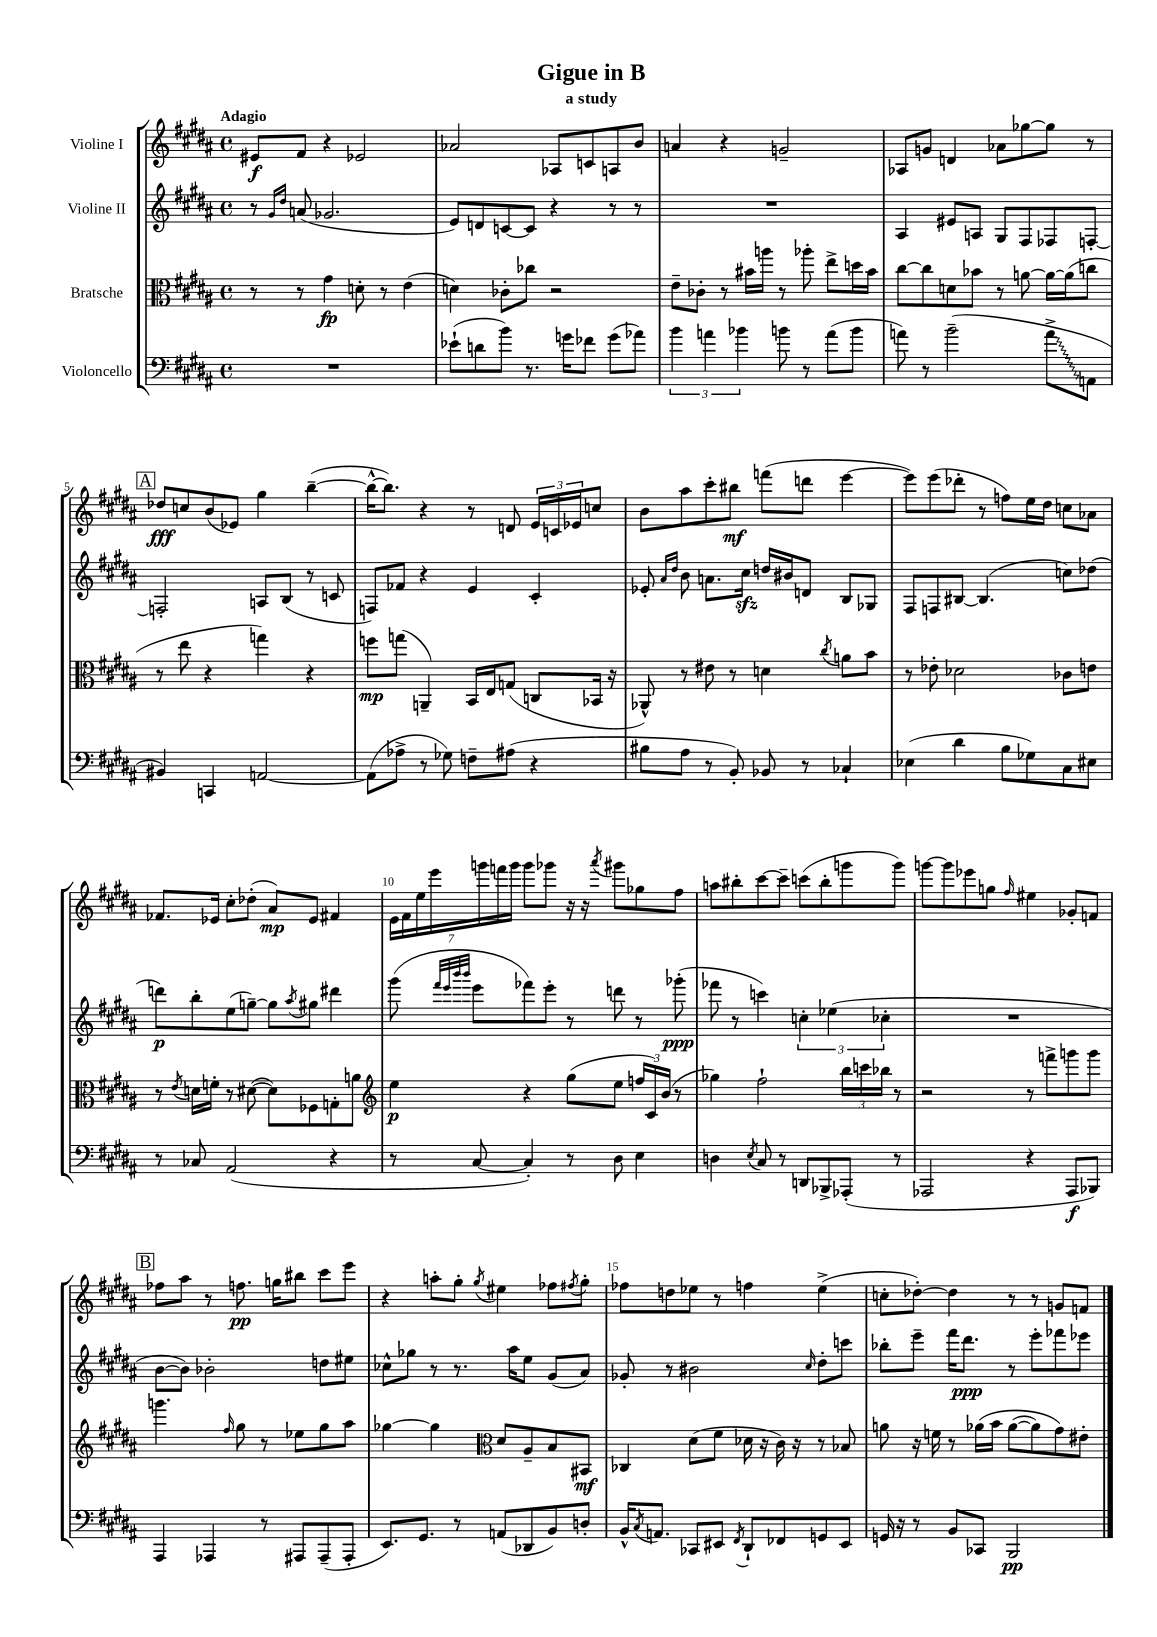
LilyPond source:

\header { title = "Gigue in B" subtitle = "a study" }
<<
\new StaffGroup <<
\new Staff = "s0" \with { instrumentName = "Violine I" } {
    \clef treble \key b \major \defaultTimeSignature \time 4/4 \tempo "Adagio"
    eis'8\f fis'8 r4 ees'2 |
    aes'2 aes8 c'8 a8 b'8 |
    a'4 r4 g'2-- |
    aes8 g'8 d'4 aes'8 ges''8~ ges''8 r8 |
    \mark \markup { \box "A" } des''8\fff c''8 b'8( ees'8) gis''4 b''4~--( |
    b''16~-^ b''8.) r4 r8 d'8 \tuplet 3/2 { e'16 c'16 ees'16 } c''8 |
    b'8 ais''8 cis'''8-. bis''8\mf f'''8( d'''8 e'''4~ |
    e'''8) e'''8( des'''8-. r8 f''8) e''16 dis''16 c''8 aes'8 |
    fes'8. ees'16 cis''8-. des''8-.( ais'8\mp) ees'8 fis'4 |
    \tuplet 7/4 { e'16 fis'16 e''16 e'''16 g'''16 f'''16 g'''16 } g'''8 ges'''8 r16 r16 \acciaccatura { ais'''8 } gis'''8 ges''8 fis''8 |
    a''8 bis''8-. cis'''8~ cis'''8-- c'''8( bis''8-. g'''8 g'''8) |
    g'''8~ g'''8 ees'''8 g''8 \grace { fis''16 } eis''4 ges'8-. f'8 |
    \mark \markup { \box "B" } fes''8 ais''8 r8 f''8.\pp g''16 bis''8 cis'''8 e'''8 |
    r4 a''8-. gis''8-. \acciaccatura { gis''8 } eis''4 fes''8 \acciaccatura { fis''8 } gis''8-. |
    fes''8 d''8 ees''8 r8 f''4 ees''4->( |
    c''8-. des''8~-.) des''4 r8 r8 g'8 f'8 \bar "|." |
}
\new Staff = "s1" \with { instrumentName = "Violine II" } {
    \clef treble \key b \major \defaultTimeSignature \time 4/4
    r8 \grace { gis'16 dis''16 } a'8( ges'2. |
    e'8) d'8 c'8~ c'8 r4 r8 r8 |
    R1 |
    ais4 eis'8 a8 gis8 fis8 fes8 f8~-. |
    \mark \markup { \box "A" } f2-. a8 b8( r8 c'8 |
    f8) fes'8 r4 e'4 cis'4-. |
    ees'8-. \grace { ais'16 dis''16 } b'8 a'8. cis''16\sfz d''16 bis'16 d'8 b8 ges8 |
    fis8 f8 bis8~ bis4.( c''8) des''8( |
    d'''8\p) b''8-. e''8( g''8~--) g''8 \acciaccatura { ais''8 } gis''8 dis'''4 |
    gis'''8( \grace { fis'''32 e'''32 b'''32 b'''32 } e'''8 fes'''8) e'''8-. r8 d'''8 r8 ges'''8-.\ppp( |
    fes'''8 r8 c'''4) \tuplet 3/2 { c''4-. ees''4( ces''4-. } |
    R1 |
    \mark \markup { \box "B" } b'8~ b'8) bes'2-. d''8 eis''8 |
    ces''8-^ ges''8 r8 r8. ais''16 e''8 gis'8( ais'8) |
    ges'8-. r8 bis'2 \grace { cis''16 } dis''8-. c'''8 |
    bes''8-. e'''8-- fis'''16 dis'''8.\ppp r8 e'''8-. fes'''8 ees'''8 \bar "|." |
}
\new Staff = "s2" \with { instrumentName = "Bratsche" } {
    \clef alto \key b \major \defaultTimeSignature \time 4/4
    r8 r8 gis'4\fp d'8-. r8 e'4( |
    d'4) ces'8-. ces''8 r2 |
    e'8-- ces'8-. r8 bis'16 a''16 r8 aes''8-. e''8-> d''16 bis'16 |
    cis''8~ cis''8 d'8 bes'8 r8 a'8~ a'16~ a'16( c''8 |
    \mark \markup { \box "A" } r8 e''8 r4 g''4) r4 |
    f''8\mp g''8( a,4--) b,16 e16 g8( c8 bes,16 r16 |
    aes,8-^) r8 eis'8 r8 d'4 \acciaccatura { cis''8 } a'8 b'8 |
    r8 ees'8-. des'2 ces'8 e'8 |
    r8 \acciaccatura { e'8 } d'16 f'16-. r8 dis'8~( dis'8) fes8 g8-. a'8 |
    \clef treble e''4\p r4 gis''8( e''8 \tuplet 3/2 { f''16 cis'16) b'16( } r8 |
    ges''4) fis''2-! \tuplet 3/2 { b''16 c'''16 bes''16 } r8 |
    r2 r8 f'''8-> g'''8 g'''8 |
    \mark \markup { \box "B" } g'''4. \grace { fis''16 } gis''8 r8 ees''8 gis''8 ais''8 |
    ges''4~ ges''4 \clef alto dis'8 ais8-- b8 bis,8\mf |
    ces4 dis'8( fis'8 des'16 r16 cis'16) r16 r8 bes8 |
    a'8 r16 f'16 r8 aes'16\( b'16 aes'8~( aes'8) gis'8\) eis'8-. \bar "|." |
}
\new Staff = "s3" \with { instrumentName = "Violoncello" } {
    \clef bass \key b \major \defaultTimeSignature \time 4/4
    R1 |
    ees'8-!( d'8 b'8) r8. g'16 fes'8 g'8( aes'8) |
    \tuplet 3/2 { b'4 a'4 bes'4 } b'8 r8 a'8( b'8 |
    a'8) r8 b'2--( \once \override Glissando.style = #'zigzag a'8->\glissando a,8 |
    \mark \markup { \box "A" } bis,4) c,4 a,2~ |
    a,8( aes8-> r8 ges8) f8-- ais8( r4 |
    bis8 ais8 r8 b,8-.) bes,8 r8 ces4-! |
    ees4( dis'4 b8 ges8) cis8 eis8 |
    r8 ces8 ais,2( r4 |
    r8 cis8~ cis4-.) r8 dis8 e4 |
    d4 \acciaccatura { e8 } cis8 r8 d,8 bes,,8-> aes,,8-.( r8 |
    aes,,2 r4 aes,,8\f bes,,8) |
    \mark \markup { \box "B" } ais,,4 aes,,4 r8 ais,,8 ais,,8--( ais,,8-. |
    e,8.) gis,8. r8 a,8( des,8 b,8) d8-. |
    b,16-^ \acciaccatura { cis8 } a,8. ces,8 eis,8 \acciaccatura { fis,8 } dis,8-! fes,8 g,8 eis,8 |
    g,16 r16 r8 b,8 ces,8 b,,2\pp \bar "|." |
}
>>
>>
\layout { \context { \Score \override BarNumber.break-visibility = ##(#f #t #t) barNumberVisibility = #(every-nth-bar-number-visible 5) } }
